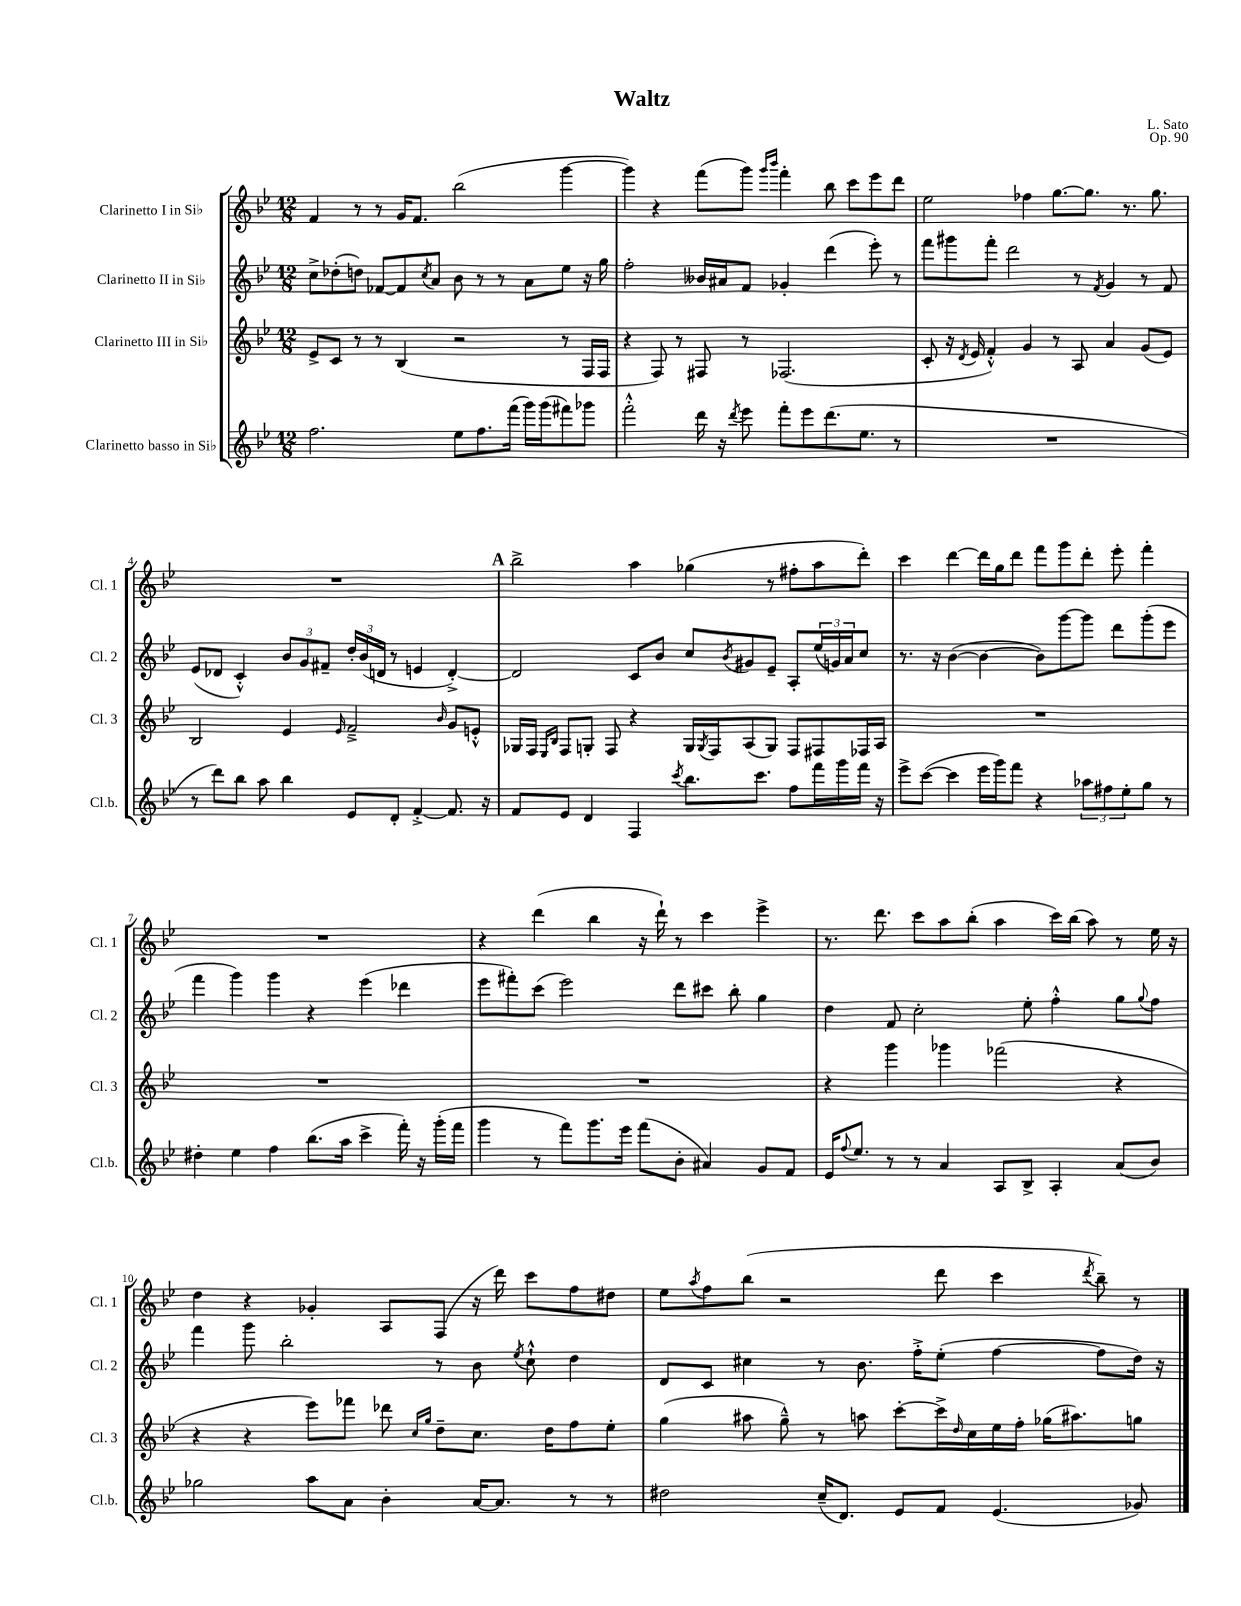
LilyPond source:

\header { title = "Waltz" composer = "L. Sato" opus = "Op. 90" }
<<
\new StaffGroup <<
\new Staff = "s0" \with { instrumentName = "Clarinetto I in Sib" shortInstrumentName = "Cl. 1" } {
    \clef treble \key bes \major \numericTimeSignature \time 12/8
    f'4 r8 r8 g'16 f'8. bes''2( g'''4~ |
    g'''4) r4 f'''8( g'''8) \grace { g'''16 bes'''16 } f'''4-. bes''8 c'''8 ees'''8 d'''8 |
    ees''2 fes''4 g''8.~ g''8. r8. g''8. |
    R1. |
    \mark \markup { \bold "A" } bes''2-> a''4 ges''4( r8 fis''8-. a''8 d'''8-.) |
    c'''4 d'''4~ d'''16 g''16 d'''8 f'''8 g'''8 d'''8-. ees'''8-. f'''4-. |
    R1. |
    r4 d'''4( bes''4 r16 d'''16-!) r8 c'''4 ees'''4-> |
    r8. d'''8. c'''8 a''8 bes''8-.( a''4 c'''16) bes''16( a''8) r8 ees''16 r16 |
    d''4 r4 ges'4-. a8 f8( r16 d'''16) c'''8 f''8 dis''8 |
    ees''8 \acciaccatura { a''8 } f''8 bes''8( r2 d'''8 c'''4 \acciaccatura { d'''8 } bes''8--) r8 \bar "|." |
}
\new Staff = "s1" \with { instrumentName = "Clarinetto II in Sib" shortInstrumentName = "Cl. 2" } {
    \clef treble \key bes \major \numericTimeSignature \time 12/8
    c''8-> des''8-.( d''8) fes'8~ fes'8 \acciaccatura { c''8 } a'8 bes'8 r8 r8 a'8 ees''8 r16 g''16 |
    f''2-. beses'16 ais'16 f'8 ges'4-. d'''4( ees'''8-.) r8 |
    f'''8 gis'''8 f'''8-. d'''2 r8 \acciaccatura { f'8 } g'4 r8 f'8 |
    ees'8( des'8 c'4-.-^) \tuplet 3/2 { bes'8 g'8 fis'8-- } \tuplet 3/2 { d''16-. bes'16( d'16 } r8 e'4 d'4~-.->) |
    \mark \markup { \bold "A" } d'2 c'8 bes'8 c''8 \acciaccatura { bes'8 } gis'8 ees'8-- a8-. \tuplet 3/2 { ees''16( g'16) a'16 } c''8 |
    r8. r16 bes'4~( bes'4~ bes'8) g'''8~ g'''8 d'''8 g'''8-.( ees'''8 |
    f'''4 g'''4) g'''4 r4 ees'''4( des'''4 |
    ees'''8 fis'''8-.) c'''8( ees'''2) d'''8 cis'''8 bes''8-. g''4 |
    d''4 f'8 c''2-. ees''8-. f''4-.-^ g''8 \appoggiatura { g''8 } f''8 |
    f'''4 g'''8 bes''2-. r8 bes'8 \acciaccatura { ees''8 } c''8-!-^ d''4 |
    d'8 c'8 cis''4 r8 bes'8. f''16-.-> ees''8-.( f''4~ f''8 d''16) r16 \bar "|." |
}
\new Staff = "s2" \with { instrumentName = "Clarinetto III in Sib" shortInstrumentName = "Cl. 3" } {
    \clef treble \key bes \major \numericTimeSignature \time 12/8
    ees'8-> c'8 r8 r8 bes4( r2 r8 f16 f16 |
    r4 f8) r8 fis8 r8 fes2.( |
    c'8-. r16 \acciaccatura { d'8 } ees'16 f'4-.-^) g'4 r8 a8 a'4 g'8( ees'8) |
    bes2 ees'4 \grace { ees'16 } f'2---> \grace { bes'16 } g'8 e'8-.-^ |
    \mark \markup { \bold "A" } ges16 f16 \grace { ees16 bes16 } f8 g8-. f8 r4 g16 \acciaccatura { g8 } f16 a8( g8) f8 fis8 fes16 a16 |
    R1. |
    R1. |
    R1. |
    r4 g'''4 ges'''4 fes'''2( r4 |
    r4 r4 ees'''8) fes'''8 des'''8 \grace { c''16 g''16 } d''8-- c''8. d''16 f''8 ees''8-. |
    g''4( ais''8 g''8---^) r8 a''8 c'''8~-. c'''16-> \grace { d''16 } c''16 ees''16 f''16-. ges''16( ais''8.) g''8 \bar "|." |
}
\new Staff = "s3" \with { instrumentName = "Clarinetto basso in Sib" shortInstrumentName = "Cl.b." } {
    \clef treble \key bes \major \numericTimeSignature \time 12/8
    f''2. ees''8 f''8. f'''16( g'''16) g'''16( fis'''8) ges'''8 |
    f'''2-.-^ d'''16 r16 \acciaccatura { d'''8 } ees'''8 f'''8-. ees'''8 d'''8.( ees''8. r8 |
    R1. |
    r8 d'''8) bes''8 a''8 bes''4 ees'8 d'8-. f'4~-.-> f'8. r16 |
    \mark \markup { \bold "A" } f'8 ees'8 d'4 f4 \acciaccatura { c'''8 } bes''8. c'''8. f''8 f'''16 g'''16 f'''16 r16 |
    ees'''8-> c'''8~( c'''4 ees'''16 g'''16) f'''8 r4 \tuplet 3/2 { aes''8 fis''8 ees''8-. } g''8 r8 |
    dis''4-. ees''4 f''4 bes''8.( a''16 c'''4-> f'''16-.) r16 g'''16-.( f'''16 |
    g'''4 r8 f'''8) g'''8. ees'''16 f'''8( bes'8-. ais'4) g'8 f'8 |
    ees'16 \appoggiatura { f''8 } ees''8. r8 r8 a'4 a8 bes8-> a4-. a'8( bes'8) |
    ges''2 a''8 a'8 bes'4-. a'16~ a'8. r8 r8 |
    dis''2 c''16--( d'8.) ees'8 f'8 ees'4.( ges'8) \bar "|." |
}
>>
>>
